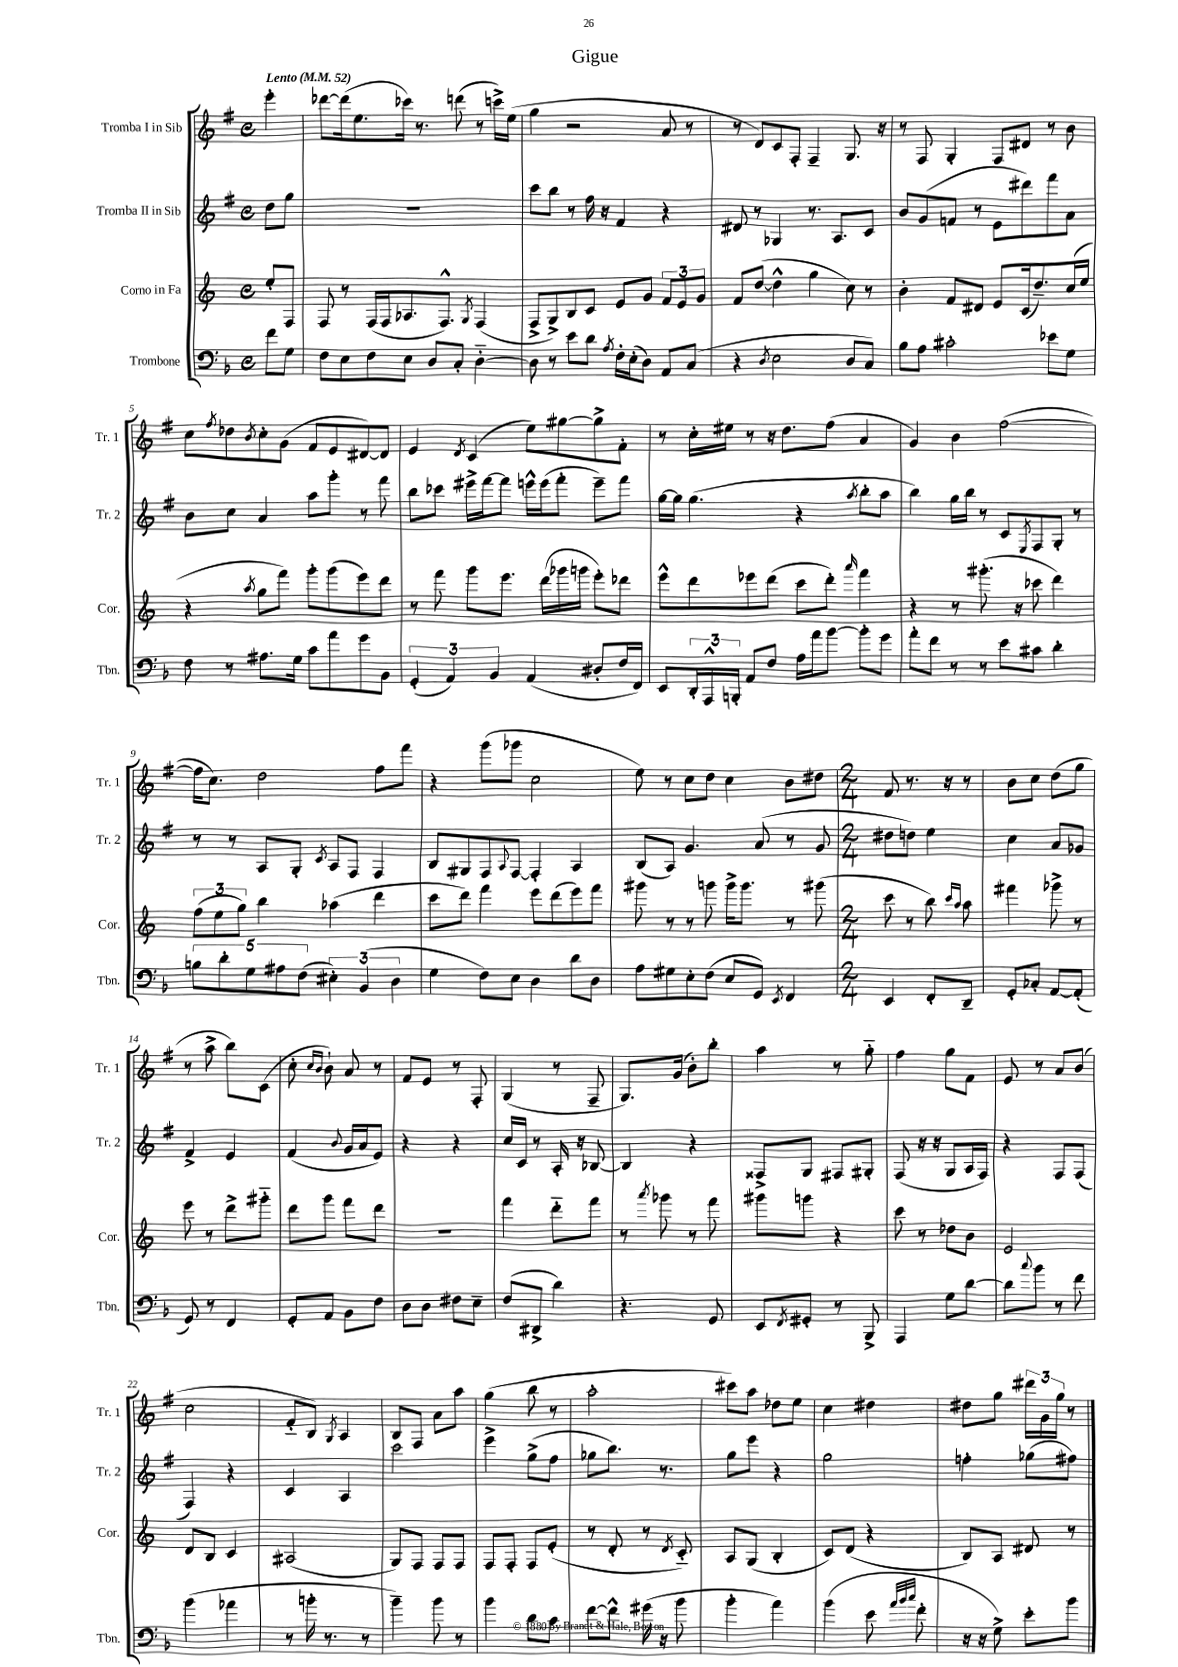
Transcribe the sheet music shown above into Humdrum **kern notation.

**kern	**kern	**kern	**kern
*staff4	*staff3	*staff2	*staff1
*clefF4	*clefG2	*clefG2	*clefG2
*k[b-]	*k[]	*k[f#]	*k[f#]
*M4/4	*M4/4	*M4/4	*M4/4
*met(c)	*met(c)	*met(c)	*met(c)
*MM52	*MM52	*MM52	*MM52
8f\L	8ee'/L	8dd\L	4eee'\
8G\J	8F/J	8gg\J	.
=	=	=	=
8F\L	8F/	1r	[8ddd-\L
8E\	8r	.	(16ddd-\]k
.	.	.	8.ee\
8F\	(16F/LL	.	.
.	16F/J	.	.
8E\J	8.A-/	.	16ccc-\Jk)
.	.	.	8.r
8D/L	.	.	.
.	8.F^^/J)	.	.
8C'/J	.	.	(8ddd\
.	8qG/	.	.
[4D'~\	(4F/	.	8r
.	.	.	16ccc^\LL)
.	.	.	(16ee\JJ
=	=	=	=
8D\]	8F^/L	8ccc\L	4gg\
8r	8G^/)	8bb\J	.
8e\L	8B/	8r	2r
8d\J	8c/J	16ff#\	.
.	.	16r	.
8qA/	.	.	.
16F'\LL	8e/L	4f#/	.
(16E'\J	.	.	.
8D\J)	8g/J	.	.
8AA/L	12f/L	4r	8a/
.	12e/	.	.
(8C/J	.	.	8r
.	12g/J	.	.
=	=	=	=
4r	8f/L	8d#/	8r
.	([8dd/J	8r	8d/L)
8qD/	.	.	.
2E\	4dd^^\]	4G-/	8c/
.	.	.	8F#'/J
.	4gg\	8.r	4F#~/
.	.	8.A/L	.
8D/L	8cc\)	.	8.G/
8C/J)	8r	8c/J	.
.	.	.	16r
=	=	=	=
8B-\L	4b'\	8b/L	8r
8A\J	.	(8g/	8F#/
2c#'\	8f/L	8f/J	4G'/
.	8d#/J	8r	.
.	8e/L	8e\L	8F#/L
.	(16c/k	8ddd#\)	8d#/J
.	8.dd~/)	.	.
8e-\L	.	8fff#\	8r
8G\J	(16cc/L	8a\J	8b\
.	16ee/JJ	.	.
=	=	=	=
8F\	4r	8b\L	8cc\L
.	.	.	8qff#/
8r	.	8cc\J	8dd-\
.	8qaa/	.	8qb/
8.A#\L	8gg\L	4a/	8cc'\
.	8fff\J)	.	(8g\J
16G\Jk	.	.	.
8c\L	8ggg'\L	8aa\L	8f#/L
8a\	(8ggg\	8ggg'\J	8e/
8g\	8eee\)	8r	[8d#/)
8BB-\J	8ddd\J	8fff#\	8d#/]J
=	=	=	=
(6GG'/	8r	8bb\L	4e/
.	8fff\	8ccc-\J	.
6AA/)	.	.	.
.	.	.	8qd/
.	8ggg\L	16eee#^\LL	(4c/
.	.	[16fff#\J	.
6BB-/	.	.	.
.	8.eee\J	8fff#\]J	.
(4AA/	.	16eee^^\LL	8ee\L)
.	(16ddd\LL	(16eee\J	.
.	16ggg-\	8fff#'\J	[8gg#\
.	16ggg\JJ	.	.
8D#'/L	8eee'\L)	8eee~\L)	8gg#^\]
16F/L	8ddd-\J	8fff#\J	8f#'\J
16FF/JJ)	.	.	.
=	=	=	=
8EE/L	8eee^^\L	[16gg\LL	8r
.	.	16gg\]JJ	.
24DD'/L	8ddd\	(4.gg\	16cc'\LL
24AAA^^/	.	.	.
.	.	.	16ee#\JJ
24BBB'/JJ	.	.	.
8AA/L	8eee-\	.	8r
8F/J	(8ddd\J	.	16r
.	.	.	8.dd\L
16A\LL	8ccc\L	4r	.
16a\J	.	.	.
[8b-\J	8ddd'\J)	.	(8ff#\J
.	16qqaaa/	8qaa/	.
8b-'\]L	4fff\	8bb'\L	4a/
8g\J	.	8aa\J	.
=	=	=	=
8a'\L	4r	4bb\)	4g/)
8f\J	.	.	.
8r	8r	16gg\LL	4b\
.	.	16bb\JJ	.
8r	(8.ggg#'\	8r	.
8e\L	.	8c/L	([2ff#\
.	16r	.	.
.	.	8qE/	.
8c#\J	8ccc-\	8F#/	.
4d'\	4ddd\)	8G'/J	.
.	.	8r	.
=	=	=	=
10B\L	(12ff\L	8r	16ff#\]LK
.	.	.	8.cc\J)
.	12ee\	.	.
10d'\	.	.	.
.	.	8r	.
.	12gg\J)	.	.
10G\	.	.	.
.	4bb\	8A/L	2dd\
10A#\	.	.	.
.	.	8G'/J	.
(10F\J	.	.	.
.	.	8qc/	.
6E#'\)	(4aa-\	8A/L	.
.	.	8F#/J	.
(6BB-/	.	.	.
.	4ddd\	4F#/	8ff#\L
6D\	.	.	.
.	.	.	8fff#\J
=	=	=	=
4G\	8ccc\L	8B/L	4r
.	8ddd\J)	8G#/	.
8F\L)	4fff\	8F#/	(8ggg\L
.	.	8qqA/	.
8E\J	.	[8F#/J	8ggg-\J
4D\	8eee\L	4F#'/]	2cc\
.	(8ddd\	.	.
8d\L	8eee\)	4A/	.
8D\J	8fff\J	.	.
=	=	=	=
8A\L	8ggg#\	(8B/L	8ee\)
8G#\	8r	8A/J)	8r
8E'\	8r	4.g/	8cc\L
(8F\J	8ggg\	.	8dd\J
8E/L	16ggg^\LK	.	4cc\
.	8.ggg\J	.	.
8GG/J)	.	(8a/	.
8qEE/	.	.	.
4FF/	8r	8r	8b\L
.	(8ggg#\	8g/	8dd#\J
=	=	=	=
*M2/4	*M2/4	*M2/4	*M2/4
4EE/	8ccc\	8dd#\L	8f#/
.	8r	8dd\J)	8.r
8FF'/L	8bb\)	4ee\	.
.	.	.	16r
.	16qqccc/LL	.	.
.	16qqaa/JJ	.	.
8DD~/J	8aa\	.	8r
=	=	=	=
8GG'/L	4fff#\	4cc\	8b\L
8C-'/J	.	.	8cc\J
[8AA/L	8ggg-^\	8a/L	(8dd\L
(8AA'/]J	8r	8g-/J	8gg\J
=	=	=	=
8GG/)	8eee\	4f#^/	8r
8r	8r	.	8aa^\
4FF/	8ddd^\L	4e/	8bb\L)
.	8ggg#'~\J	.	(8c\J
=	=	=	=
8GG'/L	8ddd\L	(4f#/	8cc'\
.	.	.	16qqcc/LL
.	.	.	16qqb/JJ
8AA/J	8ggg\J	.	8b`\)
.	.	8qqb/	.
8BB-\L	8fff\L	16g/LL	8a/
.	.	16a/J	.
8F\J	8ddd\J	8e/J)	8r
=	=	=	=
8D\L	2r	4r	8f#/L
8D\J	.	.	8e/J
8F#\L	.	4r	8r
8E~\J	.	.	8F#'/
=	=	=	=
(8F/L	4fff\	16cc/LL	(4G/
.	.	16c/JJ	.
8DD#^/J	.	8r	.
4d\)	8ddd'~\L	16A'/	8r
.	.	16r	.
.	8fff\J	[8B-/	8F#~/
=	=	=	=
4.r	8r	4B-/]	8.G/L)
.	8qaaa/	.	.
.	8ggg-\	.	.
.	.	.	(16g/Jk
.	8r	4r	8b'\L)
8GG/	8fff\	.	8bb'\J
=	=	=	=
8EE/L	8ggg#\L	8F##^/L	4aa\
8qFF/	.	.	.
8GG#'/J	8ggg\J	8G/J	.
8r	4r	8F#/L	8r
8BBB-^/	.	8G#'/J	8gg'~\
=	=	=	=
4AAA/	8ccc\	(8F#/	4ff#\
.	8r	16r	.
.	.	16r	.
8G\L	8dd-\L	8G/L	8gg\L
[8d\J	8b\J	16A/L	8f#\J
.	.	16F#/JJ)	.
=	=	=	=
8d\]L	2e/	4r	8e/
8qqcc/	.	.	.
8b-\J	.	.	8r
8r	.	8F#/L	8a/L
8f\	.	(8F#/J	(8b/J
=	=	=	=
(4b-\	8d/L	4F#/)	2cc\
.	8B/J	.	.
4a-\	4c/	4r	.
=	=	=	=
8r	(2A#/	4c/	8f#'~/L
16b'\	.	.	8B/J)
8.r	.	.	.
.	.	.	8qG/
.	.	4A/	4A/
8r	.	.	.
=	=	=	=
4b-~\)	8G/L)	2ccc\	8B/L
.	8F/J	.	8F#/J
8b-\	8F/L	.	8a\L
8r	8F/J	.	8aa\J
=	=	=	=
4b-\	8F/L	4eee^\	(4gg\
.	8F'/J	.	.
8d\L	8F/L	(8gg^\L	8bb\
8c\J	(8e'/J	8ff#\J	8r
=	=	=	=
[8f\L	8r	8gg-\L	2aa'\
8f^^\]J	8d'/	8.bb\J)	.
(16g#\	8r	.	.
16r	.	8.r	.
.	8qd/	.	.
8b-\	8c'~/)	.	.
=	=	=	=
4b-'\	8A/L	8gg\L	8ccc#\L)
.	(8G/J	8eee\J	8aa\J
4a\)	4B'/	4r	8dd-\L
.	.	.	8ee\J
=	=	=	=
(4b-\	8c/L)	2gg\	4cc\
.	(8d/J	.	.
8e\	4r	.	4dd#\
32qqa/LLL	.	.	.
32qqb-/	.	.	.
32qqcc/JJJ	.	.	.
8f'\	.	.	.
=	=	=	=
16r	8B/L)	4ff'\	8dd#\L
16r	.	.	.
8G^\)	8A/J	.	8gg\J
8e'\L	8d#/	(8gg-\L	24ddd#\LL
.	.	.	24g\
.	.	.	24gg\JJ
8b-\J	8r	8ff#\J)	8r
==	==	==	==
*-	*-	*-	*-
